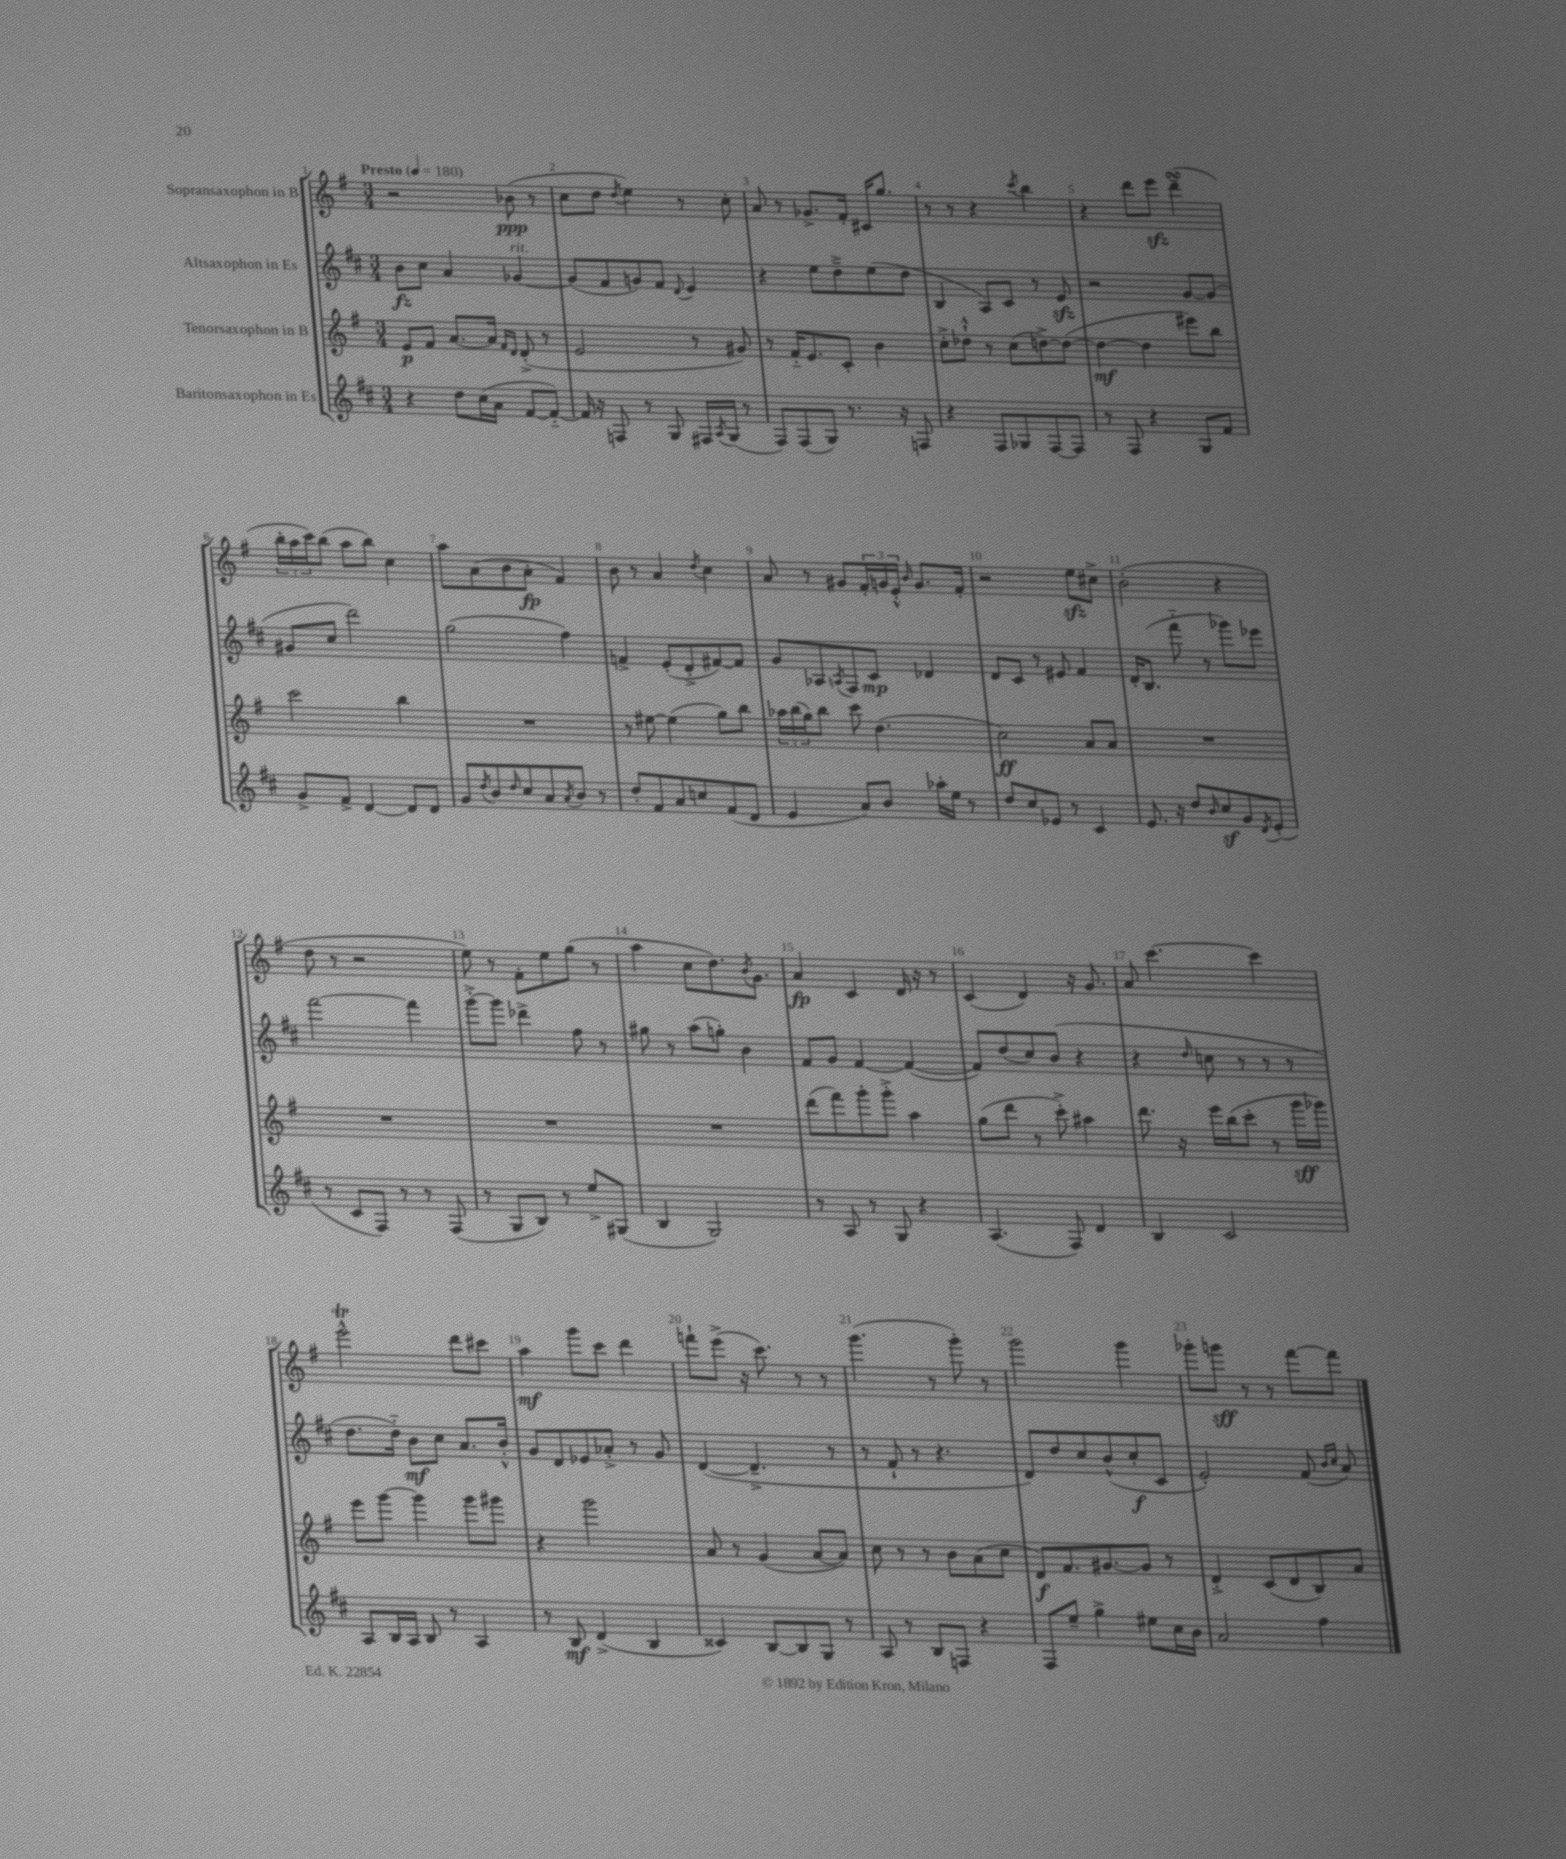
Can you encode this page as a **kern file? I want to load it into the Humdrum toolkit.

**kern	**kern	**kern	**kern
*staff4	*staff3	*staff2	*staff1
*clefG2	*clefG2	*clefG2	*clefG2
*k[f#c#]	*k[f#]	*k[f#c#]	*k[f#]
*M3/4	*M3/4	*M3/4	*M3/4
*MM180	*MM180	*MM180	*MM180
4r	8e	8b	2r
.	8f#	8cc#	.
8dd	[8.a	4a	.
(16cc#	.	.	.
16a	16a]	.	.
.	16qqf#	.	.
.	16qqd	.	.
[8f#	(8d'^	[4g-	(8b-
8f#'~_)	8r	.	8r
=	=	=	=
16f#]	2e	(8g-]	8cc
16r	.	.	.
8F	.	8f#	8dd
.	.	.	8qdd
8r	.	8g)	4ee)
8G	.	8f#	.
.	.	8qqd	.
16F#	8r	4e	8r
8qA	.	.	.
(16G	.	.	.
8r	8g#)	.	8cc'
=	=	=	=
8F#)	8r	4r	8a
(8F#	16f#'~	.	8r
.	8.e	.	.
8G)	.	8ee	8.g-^
8.r	8c'	8dd~^	.
.	.	.	16f#'
.	4b	(8ee	16c#
16r	.	.	8.gg
8F	.	8dd	.
=	=	=	=
4r	8cc'^	4B	8r
.	8dd-`^^	.	8r
8F#	8r	8A)	4r
8G-	(8cc	8c#	.
.	.	.	8qccc
[8F#	[8dd^)	8r	4bb
8F#]	(8dd_	8e	.
=	=	=	=
8r	4dd_	2r	4r
8F#	.	.	.
4r	4dd]	.	8ddd
.	.	.	8eee
8G	8eee#)	[8g	(4ddd~
8f#	8bb	(8g]	.
=	=	=	=
8g^	2ccc	8g#	24bb'
.	.	.	24aa
.	.	.	24ccc)
8f#^	.	8cc#	(8bb
[4d	.	2ddd)	8aa
.	.	.	8bb)
8d]	4bb	.	4cc
8d	.	.	.
=	=	=	=
8g	2.r	(2gg	8aa
8qdd	.	.	.
8b	.	.	(8a
16qqdd	.	.	.
8cc#	.	.	8b
8a	.	.	8a'
8qa	.	.	.
8b	.	4ff#)	4f#)
8r	.	.	.
=	=	=	=
8dd'	8r	4f^	8b
8f#	[8ee#	.	8r
8a	(4ee#]	(8e'	4a
8cc	.	8d'^	.
.	.	.	8qdd
(8f#	8gg)	[8f#)	4cc
8d	8bb	8f#]	.
=	=	=	=
4e	24aa-	8g	8a
.	(24bb	.	.
.	24gg)	.	.
.	8bb	8A-	8r
.	.	8qA	.
8a)	8ccc	8F#	8g#
8b	(4.dd	8c#	24f#'
.	.	.	24g
.	.	.	24e'^^
.	.	.	16qqb
16aa-'	.	4d-	8.g
16ee	.	.	.
8r	.	.	.
.	.	.	16f#'
=	=	=	=
8dd	2cc)	8d	2r
8cc#	.	8c#	.
8e-	.	8r	.
8r	.	8e#	.
4c#	8a	4f#	8ee
.	8a	.	8cc#^
=	=	=	=
8.e	2.r	16d'	(2b'
.	.	(8.B	.
16r	.	.	.
8dd	.	8fff#'~	.
16qqb	.	.	.
8cc#	.	8r	.
8g	.	8ggg-)	4r
8qd	.	.	.
(8e'	.	8eee-	.
=	=	=	=
8r	2.r	[2fff#	8dd
8c#	.	.	8r
8F#)	.	.	2r
8r	.	.	.
8r	.	4fff#]	.
(8F#	.	.	.
=	=	=	=
8r	2.r	[8ggg'^	8ee)
8G	.	8ggg]	8r
8B)	.	4ddd-^	8f#'
8r	.	.	8ee
8ee^	.	8ff#	(8gg
(8G#	.	8r	8r
=	=	=	=
4B	2.r	8gg#	4aa
.	.	8r	.
2G)	.	(8aa	8cc
.	.	8gg')	8.dd)
.	.	4b	.
.	.	.	8qb
.	.	.	8.g
=	=	=	=
8r	(8ddd	8f#	4a
8A	8fff#)	8g	.
8r	8ggg'	[4f#	4c
8G	8ggg'^	.	.
4r	4aa	(4f#_	16d
.	.	.	16r
.	.	.	8r
=	=	=	=
(4.A	(8gg	8f#])	(4c
.	8ddd	(8dd	.
.	8r	8cc#)	4d)
8F#)	8ccc'^)	(8b	.
4d	4aa#	4r	16r
.	.	.	8.g
=	=	=	=
4B	8.ddd	4r	8a
.	.	.	[4.ccc
.	16r	.	.
.	.	16qqdd	.
2c#	16eee	8cc	.
.	(16bb	.	.
.	8ccc'	8r	.
.	8r	8r	4ccc]
.	16ggg	8r	.
.	16ggg-)	.	.
=	=	=	=
8A	8eee	8.dd	2eee^^
16B	[8ggg	.	.
16A	.	16dd'~)	.
8B	4ggg]	8b	.
8r	.	8cc#	.
4A	8ggg	8.a	8ddd
.	8ggg#	.	8ccc#
.	.	16b'^^	.
=	=	=	=
8r	4r	8g	4aa
8B	.	8d	.
(4d^	2ggg	8e-	8ggg
.	.	8a-'^	8ccc
4B	.	8r	4ddd
.	.	8g	.
=	=	=	=
4c##)	8a	([4d	8fff`
.	8r	.	(8eee^
[8B	(4g	4.d~^]	16r
.	.	.	8.ccc)
8B]	.	.	.
8G	[8a	.	8r
8r	8a])	8r	8r
=	=	=	=
8A	8cc	8r	(4.ggg
8r	8r	8f#`	.
8B	8r	8r	.
8F	8b	4.r	8r
4r	(8a	.	8ggg')
.	8cc	.	8r
=	=	=	=
8F#	8d)	8d)	2ggg
8ee~	8.f#	8dd	.
4gg^	.	8cc#	.
.	[8.g#	.	.
.	.	(8b^^	.
8ee#	8g#]	8cc#'	4ggg
16cc#	8r	8c#	.
16b	.	.	.
=	=	=	=
2a	4d'^	2e')	8ggg-'
.	.	.	8ggg
.	(8c	.	8r
.	8d	.	8r
4ff#	8B)	(8f#	[8fff#
.	.	16qqb	.
.	.	16qqcc#	.
.	8a	8a)	8fff#]
==	==	==	==
*-	*-	*-	*-
